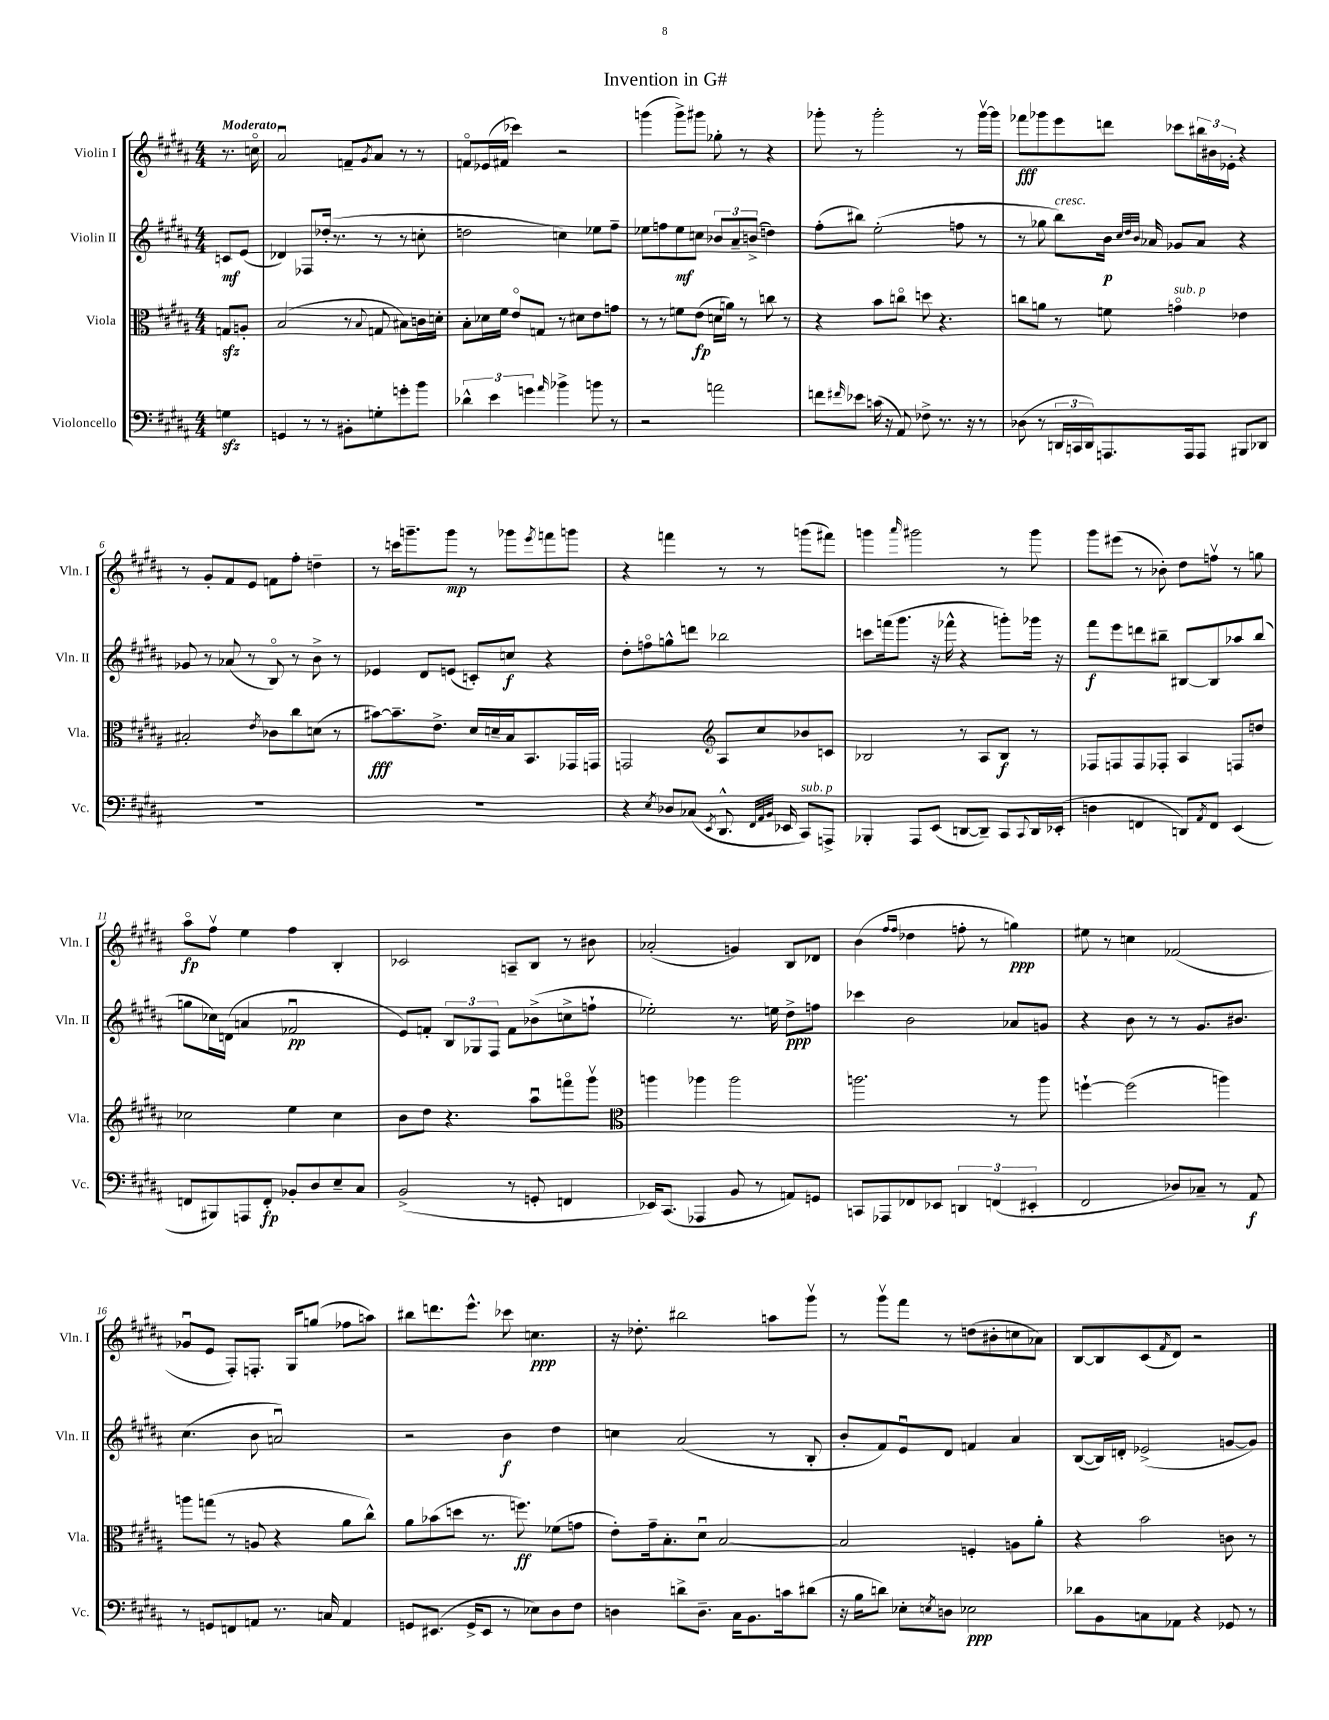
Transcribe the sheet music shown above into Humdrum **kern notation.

**kern	**kern	**kern	**kern
*staff4	*staff3	*staff2	*staff1
*clefF4	*clefC3	*clefG2	*clefG2
*k[f#c#g#d#a#]	*k[f#c#g#d#a#]	*k[f#c#g#d#a#]	*k[f#c#g#d#a#]
*M4/4	*M4/4	*M4/4	*M4/4
4G	8G	8c	8.r
.	8A'	(8e	.
.	.	.	16cco
=	=	=	=
4GG	(2B	4d-)	2a#u
8r	.	8F-	.
8r	.	(16dd-'	.
.	.	8.r	.
8BB#'	8r	.	8f~
.	8qqB	.	8qg#
8G'	8G	8r	8a#
8g'	8B#)	8r	8r
8b	16c	8cc'	8r
.	16d'	.	.
=	=	=	=
6d-^^	8B'	2dd	8fo
.	16d-	.	(16e-
6e	.	.	.
.	16f#	.	16f#
.	8eo	.	4ccc-)
6g	.	.	.
.	8G	.	.
16qqa#	.	.	.
4b-^	8r	4cc)	2r
.	8d#	.	.
8b	8e	8ee-	.
8r	8g	8ff#~	.
=	=	=	=
2r	8r	8ee-	(4ggg
.	8r	8ff	.
.	8f	8ee-	8ggg^)
.	(8e	8cc	8ggg#
2a	16d	12b-	8gg-'
.	16a)	.	.
.	.	12a#~	.
.	8r	.	8r
.	.	(12b^	.
.	8cc	4dd)	4r
.	8r	.	.
=	=	=	=
8f	4r	(8ff#'	8ggg-'
16qqf#	.	.	.
8e-	.	8bb#)	8r
(16c	8b	(2ee'	2ggg-'
16r	.	.	.
8AA#)	8cco	.	.
8F-^	8dd	.	.
8.r	4.r	.	.
.	.	8ff	8r
16r	.	.	.
8r	.	8r	[16ggg-v
.	.	.	16ggg-]
=	=	=	=
(8D-	8cc	8r	8fff-
8r	8a	8gg-	8ggg-
24DD	8r	8bb)	8eee
24CC	.	.	.
24DD)	.	.	.
8.AAA	8f	16b	8ddd
.	.	32qqcc#	.
.	.	32qqdd#	.
.	.	32qqb	.
.	.	16a-	.
.	4go	8g-	8ccc-
16AAA	.	.	.
8AAA	.	8a-	24bb#
.	.	.	24b#
.	.	.	24e-'
8BBB#	4e-	4r	4r
8DD-	.	.	.
=	=	=	=
1r	2B#'	8g-	8r
.	.	8r	8g#'
.	.	(8a-	8f#
.	.	8r	8e
.	8qe	.	.
.	8c-	8Bo)	8f
.	8cc#	8r	8ff#'
.	(8d	8b^	4dd~
.	8r	8r	.
=	=	=	=
1r	[8b#)	4e-	8r
.	8.b#~]	.	16ccc
.	.	.	8.ggg~
.	.	8d#	.
.	8.e^	.	.
.	.	(8e	8ggg
.	16d#	8c')	8r
.	16d~	.	.
.	16B	8cc	8ggg-
.	8.BB	.	.
.	.	.	8qeee
.	.	4r	8fff
.	16GG-	.	8ggg
.	16GG	.	.
=	=	=	=
4r	2GG	8dd#'	4r
.	.	8ffo	.
8qE	.	.	.
8D-	.	8gg^^	4fff
(8C-	.	8ddd	.
*	*clefG2	*	*
8qEE	.	.	.
8.DD#^^	8A#	2bb-	8r
.	8cc#	.	8r
32qqFF#	.	.	.
32qqAA#	.	.	.
32qqBB	.	.	.
16EE-	.	.	.
8CC#)	8b-	.	(8ggg
8AAA^	8c	.	8fff#)
=	=	=	=
4BBB-'	2B-	8ccc	4ggg
.	.	(16fff	.
.	.	8.ggg#	.
.	.	.	16qqaaa#
8AAA#	.	.	2ggg#
(8EE	.	16r	.
.	.	16fff-^^	.
[8DD	8r	4r	.
8DD~])	8A#	.	.
8CC#	8B-	8ggg')	8r
8qqCC#	.	.	.
16DD	8r	16ggg-	8ggg#
(16EE-'	.	16r	.
=	=	=	=
4D	8F-	8fff#	8ggg#
.	8F	8eee	(8eee#
4FF	8F	8ddd	8r
.	8F-'	8bb#~	8b-')
8DD)	4A#	[8B#	8dd#
8qAA#	.	.	.
8FF	.	8B#]	8ffv
(4EE	8F	8aa-	8r
.	8dd	(8bb#	8gg
=	=	=	=
8FF	2cc-	8gg	8aa#o
8BBB#)	.	16cc-)	8ff#v
.	.	(16d	.
8AAA	.	4a	4ee
8FF'	.	.	.
8BB-'	4ee	2f-u	4ff#
8D#	.	.	.
8E~	4cc-	.	4B'
8C#	.	.	.
=	=	=	=
(2BB^	8b	8e)	2c-
.	8dd#	8f'	.
.	4.r	12B	.
.	.	12G-	.
.	.	12F#	.
8r	.	8f	8A~
8GG'	8aa#u	(8b-^	8B
4FF	8fffo	8cc^	8r
.	8ggg#v	8ff`	8b#
=	=	=	=
*	*clefC3	*	*
16EE-)	4aa	2ee-')	(2a-'
(8.CC#	.	.	.
4AAA-	4aa-	.	.
8BB	2aa-	8.r	4g)
8r	.	.	.
.	.	16ee	.
8AA)	.	8dd#^	8B
8GG	.	8ff	8d-
=	=	=	=
8CC	2.aa	4ccc-	(4b
8AAA-	.	.	.
.	.	.	16qqff#
.	.	.	16qqff#
8FF-	.	2b	4dd-
8EE-	.	.	.
6DD	.	.	8ff'
.	.	.	8r
(6FF	.	.	.
.	8r	8a-	4gg)
6EE#'	.	.	.
.	8aa	8g	.
=	=	=	=
2FF#	[4ff`	4r	8ee#
.	.	.	8r
.	(2ff]	8b	4cc
.	.	8r	.
8D-)	.	8r	(2f-
8C-~	.	8.g#	.
8r	4aa)	.	.
.	.	8.b#	.
8AA#	.	.	.
=	=	=	=
8r	8aa	(4.cc#	8g-u
8GG	(8gg	.	8e
8FF	8r	.	8F#')
8AA	8A	8b	8.F'
8.r	4r	2au)	.
.	.	.	16G#
.	.	.	(8gg
16C	.	.	.
4AA	8a#	.	8ff-
.	8cc#^^)	.	8aa)
=	=	=	=
8GG	8a#	2r	8bb#
(8.EE#	(8b-	.	8.ddd
.	8dd	.	.
16GG^	.	.	8.eee^^
8EE#	8.r	.	.
8r	.	4b	8ccc-
.	8.ff)	.	.
8E-)	.	.	4.cc
8D#	(8f-	4dd#	.
8F#	8g	.	.
=	=	=	=
4D	8e')	4cc	16r
.	.	.	8.dd-'
.	16g#~	.	.
.	8.B'	.	.
8d^	.	(2a#	2bb#
8.D~	8d#u	.	.
.	[2B	.	.
16C#	.	.	.
8.BB	.	.	.
.	.	8r	8aa
16c	.	.	.
(8d#	.	8B'	8ggg#v
=	=	=	=
16r	2B]	8b'	8r
16B	.	.	.
8d)	.	8f#)	8ggg#v
8E-'	.	8eu	8fff#
8qE	.	.	.
8D	.	8d#	8r
2E-	4F'	4f	(8dd
.	.	.	8b#'
.	8A	4a#	8cc
.	8a#'	.	8a-)
=	=	=	=
8d-	4r	([8B	[8B
8BB	.	16B])	8B]
.	.	16d'	.
8C	2b	(2e-^	(8c#
.	.	.	8qf#
8AA-	.	.	8d#)
4r	.	.	2r
8GG-	8c	[8g	.
8r	8r	8g])	.
==	==	==	==
*-	*-	*-	*-
